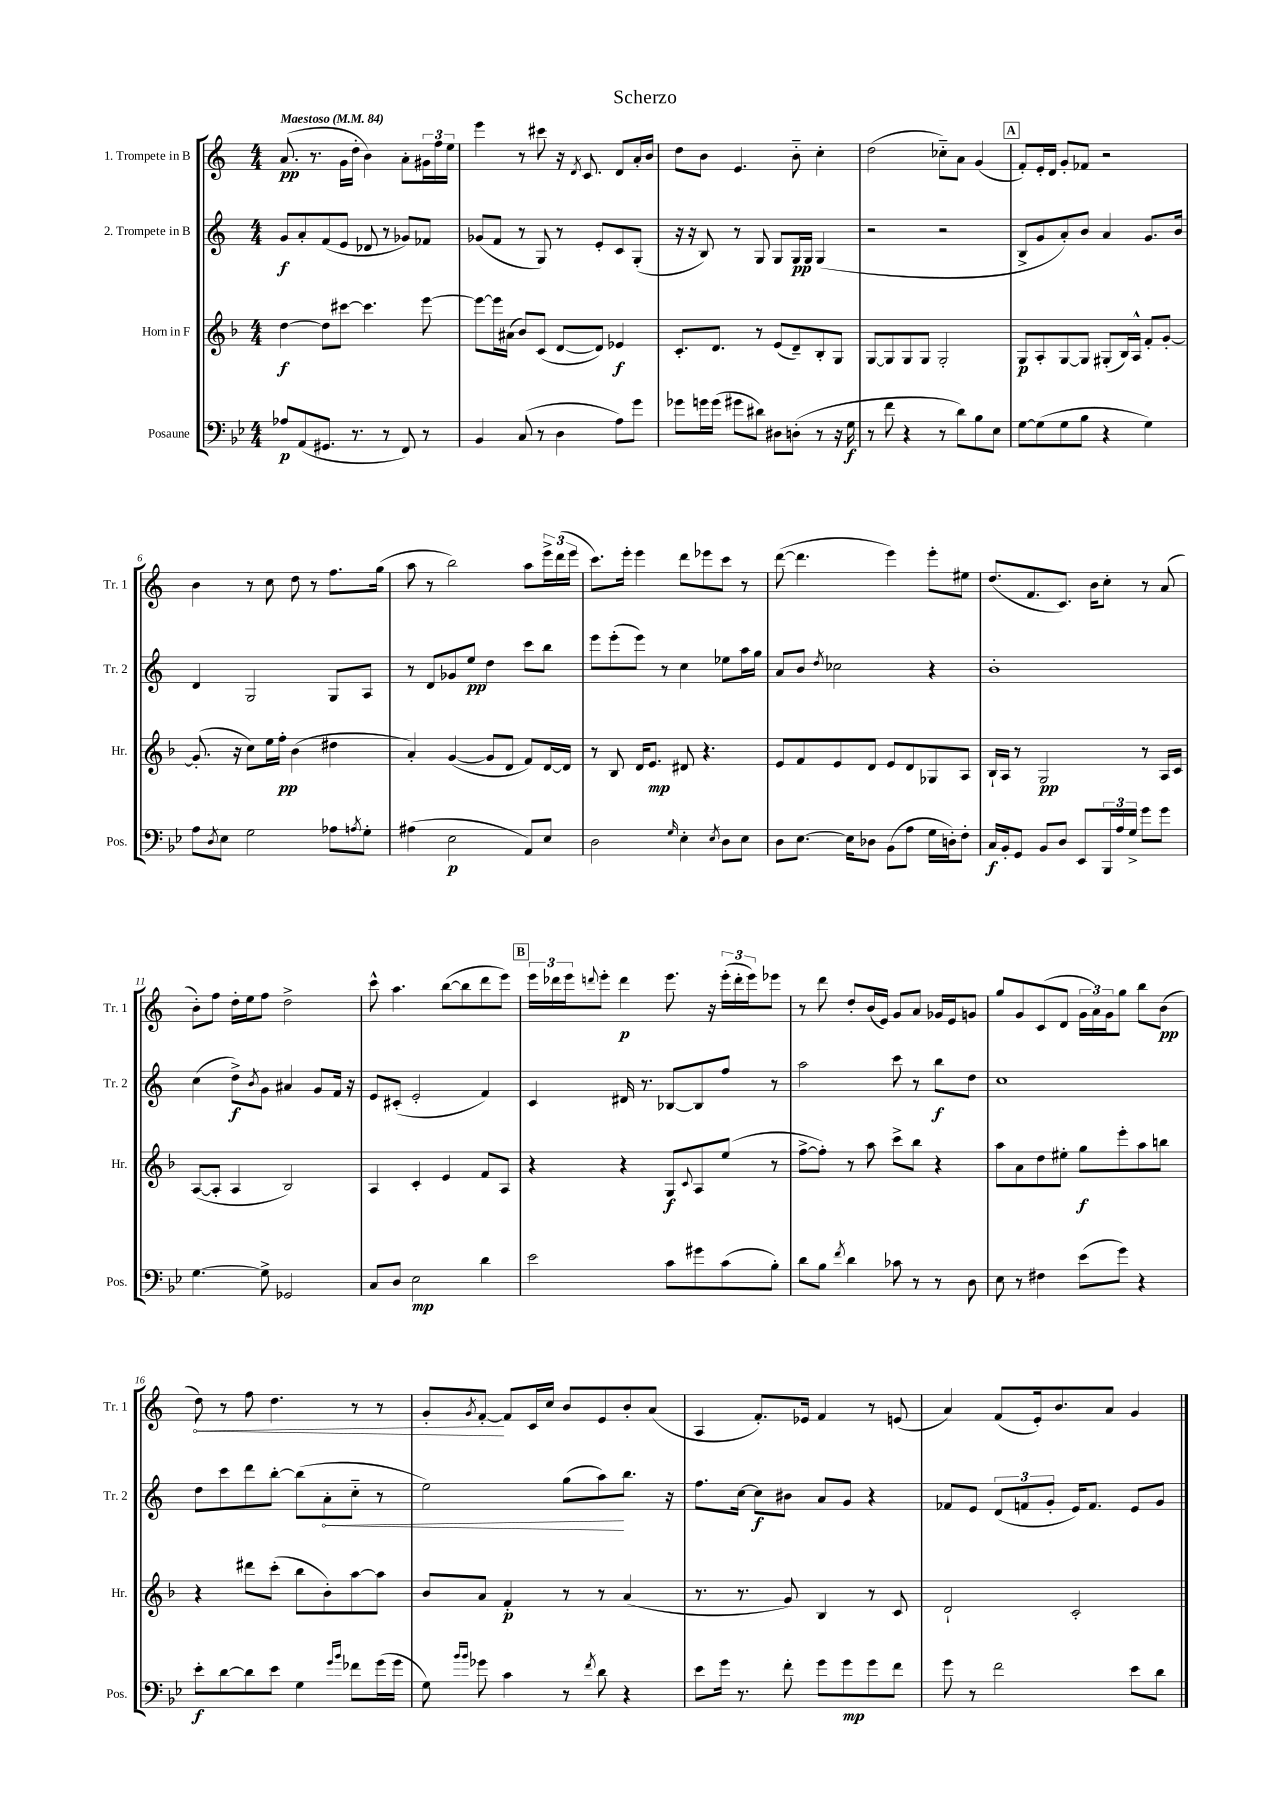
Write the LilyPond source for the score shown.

\header { title = "Scherzo" }
<<
\new StaffGroup <<
\new Staff = "s0" \with { instrumentName = "1. Trompete in B" shortInstrumentName = "Tr. 1" } {
    \clef treble \key c \major \numericTimeSignature \time 4/4 \tempo "Maestoso" 4 = 84
    a'8.\pp( r8. g'16 d''16-. b'4) a'8-. \tuplet 3/2 { gis'16 f''16 e''16 } |
    e'''4 r8 cis'''8 r16 \acciaccatura { d'8 } c'8. d'8 a'16-. b'16 |
    d''8 b'8 e'4. b'8-_ c''4-. |
    d''2( ces''8-_) a'8 g'4( |
    \mark \markup { \box "A" } f'8-.) e'16-. d'16 g'8-. fes'8 r2 |
    b'4 r8 c''8 d''8 r8 f''8. g''16( |
    a''8 r8 b''2) a''8 \tuplet 3/2 { e'''16-> d'''16( e'''16 } |
    c'''8.) e'''16-. e'''4 d'''8 ees'''8 c'''8 r8 |
    d'''8~( d'''4. e'''4) e'''8-. eis''8 |
    d''8.( f'8. c'8.) b'16 c''8-. r8 a'8( |
    b'8-.) f''8 d''16-. e''16 f''8 d''2-> |
    c'''8-^ a''4. b''8~( b''8 d'''8 e'''8) |
    \mark \markup { \box "B" } \tuplet 3/2 { e'''16 des'''16 e'''16 } \appoggiatura { d'''8 } e'''8-. d'''4\p e'''8. r16 \tuplet 3/2 { e'''16-.( d'''16-. e'''16) } ees'''8 |
    r8 d'''8 d''8-. b'16( e'16) g'8 a'8 ges'16 e'16 g'8 |
    g''8 g'8 c'8( d'8 \tuplet 3/2 { g'16 a'16) g'16 } g''8 b''8 b'8\pp( |
    \once \override Hairpin.circled-tip = ##t d''8\<) r8 f''8 d''4. r8 r8 |
    g'8-. \acciaccatura { g'8 } f'8~-.\! f'8 c'16 c''16 b'8 e'8 b'8-. a'8( |
    a4 f'8.-.) ees'16 f'4 r8 e'8( |
    a'4) f'8( e'16-.) b'8. a'8 g'4 \bar "|." |
}
\new Staff = "s1" \with { instrumentName = "2. Trompete in B" shortInstrumentName = "Tr. 2" } {
    \clef treble \key c \major \numericTimeSignature \time 4/4
    g'8\f a'8-. f'8( e'8 des'8 r8 ges'8) fes'8 |
    ges'8( f'8 r8 g8) r8 e'8-. c'8 g8-.( |
    r16 r16 b8) r8 g8 g8 g16\pp g16 g4( |
    r2 r2 |
    \mark \markup { \box "A" } b8-> g'8 a'8-.) b'8 a'4 g'8. b'16 |
    d'4 g2 g8 a8 |
    r8 d'8 ges'8 e''8\pp d''4 c'''8 b''8 |
    e'''8 e'''8-.( e'''8) r8 c''4 ees''8 a''16 g''16 |
    a'8 b'8 \acciaccatura { d''8 } ces''2 r4 |
    b'1-. |
    c''4( d''8->\f) \acciaccatura { b'8 } g'8 ais'4 g'8 f'16 r16 |
    e'8 cis'8-.( e'2-. f'4) |
    \mark \markup { \box "B" } c'4 dis'16 r8. bes8~ bes8 f''8 r8 |
    a''2 c'''8 r8 b''8\f d''8 |
    c''1 |
    d''8 c'''8 d'''8 b''8~-. b''8( \once \override Hairpin.circled-tip = ##t a'8-.\< c''8-_ r8 |
    e''2) g''8( a''8\!) b''8. r16 |
    f''8. c''16~ c''8\f bis'8 a'8 g'8 r4 |
    fes'8 e'8 \tuplet 3/2 { d'8( f'8 g'8-. } e'16) f'8. e'8 g'8 \bar "|." |
}
\new Staff = "s2" \with { instrumentName = "Horn in F" shortInstrumentName = "Hr." } {
    \clef treble \key f \major \numericTimeSignature \time 4/4
    d''4~\f d''8 cis'''8~ cis'''4. e'''8~ |
    e'''8~ e'''16 ais'16( bes'8) c'8( d'8~ d'8) ees'4\f |
    c'8.-. d'8. r8 e'8( d'8--) bes8-. g8 |
    g8~ g8 g8 g8 g2-. |
    \mark \markup { \box "A" } g8\p a8-. g8~ g8 gis8-.( bes16) a16-^ f'8-. g'8~-. |
    g'8.-.( r16 c''8) e''16 f''16-.\pp bes'4( dis''4 |
    a'4-.) g'4~( g'8 d'8 f'8) d'16~ d'16 |
    r8 bes8 d'16 e'8.\mp dis'8 r4. |
    e'8 f'8 e'8 d'8 e'8 d'8 ges8 a8 |
    bes16-! a16 r8 g2\pp r8 a16 c'16 |
    a8~( a8-. a4 bes2) |
    a4 c'4-. e'4 f'8 a8 |
    \mark \markup { \box "B" } r4 r4 g8\f \appoggiatura { c'8 } a8 e''8( r8 |
    f''8~-> f''8-.) r8 a''8 c'''8-> bes''8 r4 |
    a''8 a'8 d''8 eis''8-. g''8\f e'''8-. a''8 b''8 |
    r4 dis'''8 c'''8-.( bes''8 bes'8-.) a''8~ a''8 |
    bes'8 a'8 f'4-.\p r8 r8 a'4( |
    r8. r8. g'8) bes4 r8 c'8 |
    d'2-! c'2-. \bar "|." |
}
\new Staff = "s3" \with { instrumentName = "Posaune" shortInstrumentName = "Pos." } {
    \clef bass \key bes \major \numericTimeSignature \time 4/4
    aes8\p a,8( gis,8. r8. r8 f,8) r8 |
    bes,4 c8( r8 d4 a8) g'8 |
    ges'8 g'16 g'16( gis'8 dis'8) dis8 d8-.( r8 r16 g16\f |
    r8 f'8 r4 r8 d'8) bes8 ees8 |
    \mark \markup { \box "A" } g8~ g8( g8 bes8 r4 g4) |
    a8 \acciaccatura { d8 } ees8 g2 aes8 \acciaccatura { a8 } g8-. |
    ais4( ees2\p a,8) ees8 |
    d2 \grace { g16 } ees4-. \acciaccatura { ees8 } d8 ees8 |
    d8 ees8.~ ees16 des8 bes,8( a8 g16 d16-.) f8-. |
    c16\f bes,16-. g,8 bes,8 d8 ees,8 \tuplet 3/2 { bes,,16 a16 g16-> } g'8 g'8 |
    g4.~ g8-> ges,2 |
    c8 d8 ees2\mp d'4 |
    \mark \markup { \box "B" } ees'2 c'8 gis'8 c'8( bes8-.) |
    d'8 bes8 \acciaccatura { f'8 } d'4 ces'8 r8 r8 d8 |
    ees8 r8 fis4 ees'8( g'8) r4 |
    ees'8-.\f d'8~ d'8 ees'8 g4 \grace { g'16 bes'16 } fes'8 g'16( g'16 |
    g8) \grace { bes'16 bes'16 } ges'8 c'4 r8 \acciaccatura { f'8 } d'8 r4 |
    ees'8 g'16 r8. f'8-. g'8 g'8\mp g'8 f'8 |
    g'8 r8 f'2 ees'8 d'8 \bar "|." |
}
>>
>>
